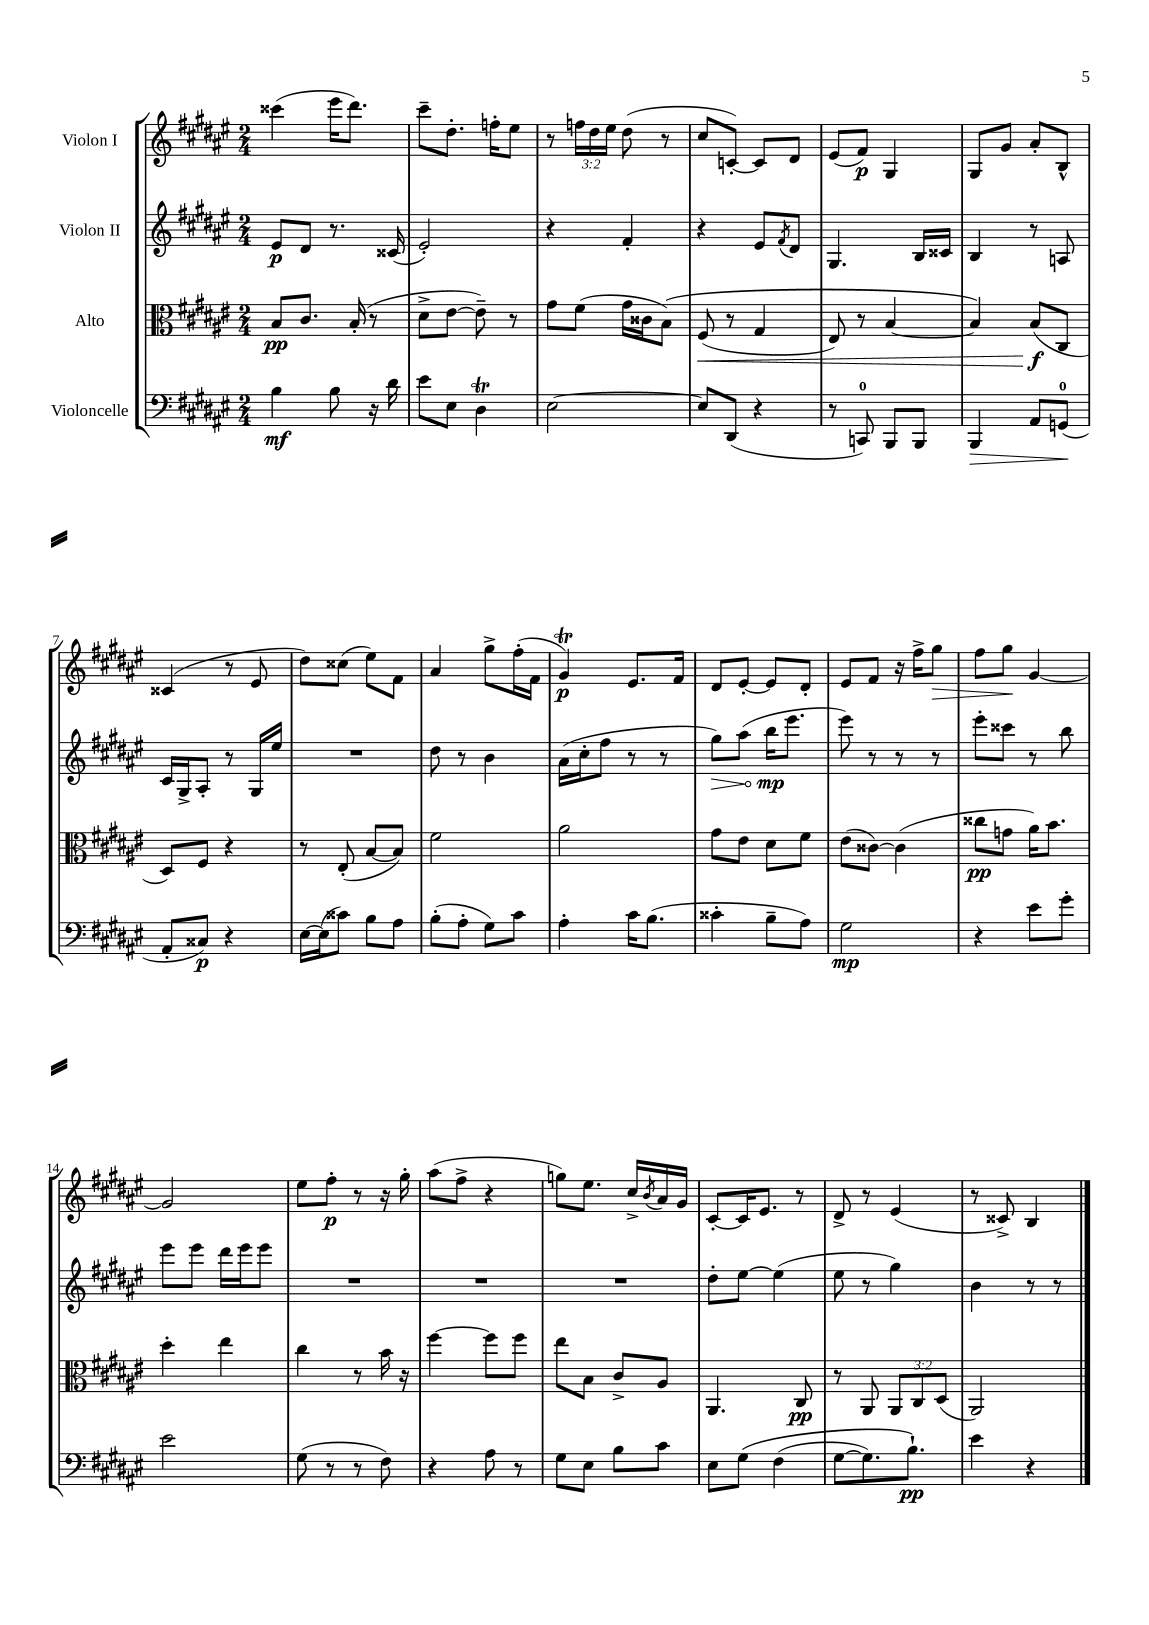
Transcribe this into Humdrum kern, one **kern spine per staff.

**kern	**kern	**kern	**kern
*staff4	*staff3	*staff2	*staff1
*clefF4	*clefC3	*clefG2	*clefG2
*k[f#c#g#d#a#e#]	*k[f#c#g#d#a#e#]	*k[f#c#g#d#a#e#]	*k[f#c#g#d#a#e#]
*M2/4	*M2/4	*M2/4	*M2/4
4B\	8B/L	8e#/L	(4ccc##\
.	8.c#/J	8d#/J	.
8B\	.	8.r	16eee#\LK
.	(16B'/	.	8.ddd#\J)
16r	8r	.	.
16d#\	.	(16c##/	.
=	=	=	=
8e#\L	8d#^\L	2e#'/)	8ccc#~\L
8E#\J	[8e#\J	.	8.dd#'\J
4D#\	8e#~\])	.	.
.	.	.	16ff'\LK
.	8r	.	8ee#\J
=	=	=	=
[2E#\	8g#\L	4r	8r
.	(8f#\J	.	24ff\LL
.	.	.	24dd#\
.	.	.	24ee#\JJ
.	16g#\LL	4f#'/	(8dd#\
.	16c##\J	.	.
.	&(8B\J)	.	8r
=	=	=	=
8E#/]L	(8F#/	4r	8cc#/L
(8DD#/J	8r	.	[8c'/J)
4r	4G#/	8e#/L	8c/]L
.	.	8qf#/	.
.	.	8d#/J	8d#/J
=	=	=	=
8r	8E#/)	4.G#/	(8e#/L
8CC/)	8r	.	8f#/J)
8BBB/L	[4B/	.	4G#/
8BBB/J	.	16B/LL	.
.	.	16c##/JJ	.
=	=	=	=
4BBB/	4B/]&)	4B/	8G#/L
.	.	.	8g#/J
8AA#/L	(8B/L	8r	8a#'/L
(8GG/J	8C#/J	8A/	8B^^/J
=	=	=	=
8AA#'/L	8D#/L)	16c#/LL	(4c##/
.	.	16G#^/J	.
8C##/J)	8F#/J	8A#'/J	.
4r	4r	8r	8r
.	.	16G#/LL	8e#/
.	.	16ee#/JJ	.
=	=	=	=
[16E#\LL	8r	2r	8dd#\L)
(16E#\]J	.	.	.
8c##\J)	(8E#'/	.	(8cc##\J
8B\L	[8B/L	.	8ee#\L)
8A#\J	8B/]J)	.	8f#\J
=	=	=	=
(8B'\L	2f#\	8dd#\	4a#/
8A#'\J	.	8r	.
8G#\L)	.	4b\	8gg#^\L
8c#\J	.	.	(16ff#'\L
.	.	.	16f#\JJ
=	=	=	=
4A#'\	2a#\	(16a#\LL	4g#/)
.	.	16cc#'\J	.
.	.	8ff#\J	.
16c#\LK	.	8r	8.e#/L
(8.B\J	.	.	.
.	.	8r	.
.	.	.	16f#/Jk
=	=	=	=
4c##'\	8g#\L	8gg#\L)	8d#/L
.	8e#\J	(8aa#\J	[8e#'/J
8B~\L	8d#\L	16bb\LK	8e#/]L
.	.	8.eee#\J	.
8A#\J)	8f#\J	.	8d#'/J
=	=	=	=
2G#\	(8e#\L	8eee#\)	8e#/L
.	[8c##\J)	8r	8f#/J
.	(4c##\]	8r	16r
.	.	.	16ff#^\LK
.	.	8r	8gg#\J
=	=	=	=
4r	8cc##\L	8eee#'\L	8ff#\L
.	8g\J	8ccc##\J	8gg#\J
8e#\L	16a#\LK)	8r	[4g#/
.	8.b\J	.	.
8g#'\J	.	8bb\	.
=	=	=	=
2e#\	4dd#'\	8eee#\L	2g#/]
.	.	8eee#\J	.
.	4ee#\	16ddd#\LL	.
.	.	16eee#\J	.
.	.	8eee#\J	.
=	=	=	=
(8G#\	4cc#\	2r	8ee#\L
8r	.	.	8ff#'\J
8r	8r	.	8r
8F#\)	16b\	.	16r
.	16r	.	16gg#'\
=	=	=	=
4r	[4ff#\	2r	(8aa#\L
.	.	.	8ff#^\J
8A#\	8ff#\]L	.	4r
8r	8ff#\J	.	.
=	=	=	=
8G#\L	8ee#\L	2r	8gg\L)
8E#\J	8B\J	.	8.ee#\J
8B\L	8c#^/L	.	.
.	.	.	16cc#^/LL
.	.	.	8qb/
8c#\J	8A#/J	.	16a#/
.	.	.	16g#/JJ
=	=	=	=
8E#\L	4.AA#/	8dd#'\L	[8c#'/L
&(8G#\J	.	[8ee#\J	16c#/]K
.	.	.	8.e#/J
(4F#\	.	(4ee#\]	.
.	8C#/	.	8r
=	=	=	=
[8G#\L	8r	8ee#\	8d#^/
8.G#\])	8AA#/	8r	8r
.	12AA#/L	4gg#\)	(4e#/
8.B`\J&)	.	.	.
.	12C#/	.	.
.	(12D#/J	.	.
=	=	=	=
4e#\	2AA#/)	4b\	8r
.	.	.	8c##^/)
4r	.	8r	4B/
.	.	8r	.
==	==	==	==
*-	*-	*-	*-
